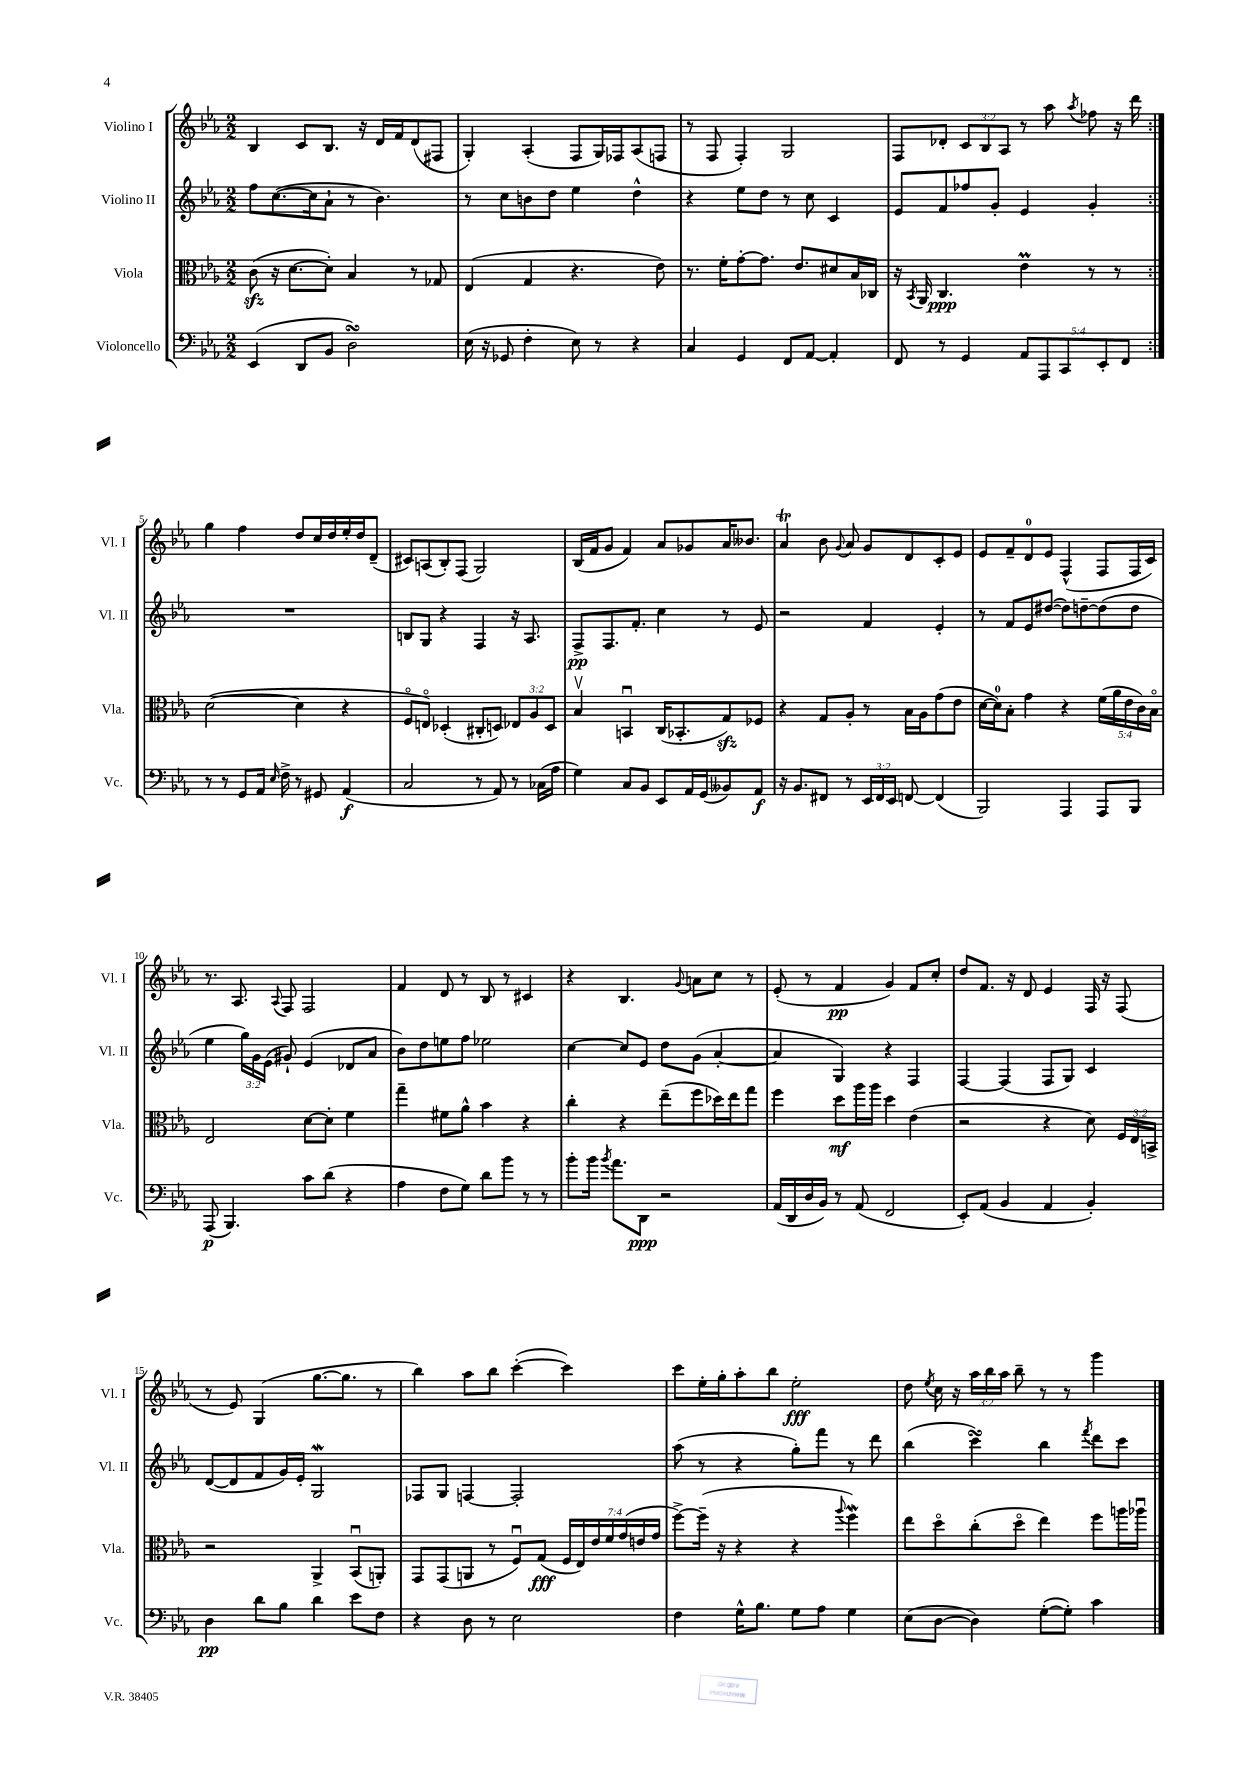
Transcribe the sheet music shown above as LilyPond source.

<<
\new StaffGroup <<
\new Staff = "s0" \with { instrumentName = "Violino I" shortInstrumentName = "Vl. I" } {
    \clef treble \key ees \major \numericTimeSignature \time 2/2 \override Staff.TupletNumber.text = #tuplet-number::calc-fraction-text
    \autoBeamOff \repeat volta 2 { bes4 c'8[ bes8.] r16 d'16[ f'16 d'8( fis8] |
    g4-.) aes4-.( f8[ g16) fes16 aes8( f8] |
    r8 f8 f4-.) g2 |
    f8[ des'8]-. \tuplet 3/2 { c'8[ bes8 aes8] } r8 aes''8 \acciaccatura { aes''8 } fes''8 r16 d'''16 | }
    g''4 f''4 d''8[ c''16 d''16 ees''16-. d''16 d'8]--( |
    cis'8[) a8( bes8-.) f8]( g2) |
    bes16[( f'16 g'8] f'4) aes'8[ ges'8 aes'16 beses'8.] |
    aes'4\trill bes'8 \appoggiatura { g'8 } aes'8 g'8[ d'8 c'8-. ees'8] |
    ees'8[ f'8-- d'8-0 ees'8] f4-^( f8[ f16 c'16]) |
    r8. aes8. \appoggiatura { aes8 } f8 f2 |
    f'4 d'8 r8 bes8 r8 cis'4 |
    r4 bes4. \appoggiatura { g'8 } a'8[ c''8] r8 |
    ees'8-.( r8 f'4\pp g'4) f'8[ c''8]-. |
    d''8[ f'8.] r16 d'8 ees'4 f16 r16 f8( |
    r8 ees'8) g4( g''8.[~ g''8.] r8 |
    bes''4) aes''8[ bes''8] c'''4~-.( c'''4) |
    c'''8[ ees''16-. g''16-. aes''8-. bes''8] ees''2-.\fff |
    d''8 \acciaccatura { ees''8 } c''16 r16 \tuplet 3/2 { aes''16[ bes''16 aes''16] } bes''8-- r8 r8 g'''4 \bar "|." |
}
\new Staff = "s1" \with { instrumentName = "Violino II" shortInstrumentName = "Vl. II" } {
    \clef treble \key ees \major \numericTimeSignature \time 2/2 \override Staff.TupletNumber.text = #tuplet-number::calc-fraction-text
    \autoBeamOff \repeat volta 2 { f''8[ c''8.~( c''16 aes'8]-! r8 bes'4.) |
    r8 c''8[ b'8 d''8] ees''4 d''4-^ |
    r4 ees''8[ d''8] r8 c''8 c'4 |
    ees'8[ f'8 fes''8 g'8]-. ees'4 g'4-. | }
    R1 |
    b8[ g8] r4 f4 r16 aes8. |
    f8[->\pp f8. f'8.]-. c''4 r8 ees'8 |
    r2 f'4 ees'4-. |
    r8 f'8[ ees'8 dis''8]~( dis''8[) d''8~-- d''8( d''8] |
    ees''4 \tuplet 3/2 { g''16[) g'16 ees'16]( } gis'8-!) ees'4( des'8[ aes'8] |
    bes'8[) d''8 e''8 f''8] ees''2 |
    c''4~ c''8[ ees'8] d''8[ g'8]( aes'4~-. |
    aes'4 g4) r4 f4 |
    f4~ f4( f8[ g8]) c'4 |
    d'8[~( d'8 f'8 g'16) ees'16]-. g2\mordent |
    fes8[ g8] f4~ f2-. |
    aes''8( r8 r4 g''8[-.) f'''8] r8 d'''8 |
    bes''4( c'''4\turn) bes''4 \acciaccatura { f'''8 } d'''8[ c'''8] \bar "|." |
}
\new Staff = "s2" \with { instrumentName = "Viola" shortInstrumentName = "Vla." } {
    \clef alto \key ees \major \numericTimeSignature \time 2/2 \override Staff.TupletNumber.text = #tuplet-number::calc-fraction-text
    \autoBeamOff \repeat volta 2 { c'8\sfz( r16 d'8.[~ d'8]-.) bes4 r8 ges8 |
    ees4( g4 r4. ees'8) |
    r8. f'16[-. g'8~-. g'8.] ees'8.[ dis'8 bes16 ces16] |
    r16 \acciaccatura { bes,8 } aes,16 c4.\ppp ees'4\prall r8 r8 | }
    d'2~( d'4 r4 |
    f8[\flageolet e8]\flageolet) des4-.( cis8[-. d8]) \tuplet 3/2 { ees8[ aes8 d8] } |
    bes4\upbow b,4\downbow c16[( bes,8.-. g8\sfz) fes8] |
    r4 g8[ aes8]-. r8 bes16[ aes16 g'8( ees'8] |
    d'16[~ d'16-0) bes8]-. g'4 r4 \tuplet 5/4 { f'16[( aes'16 ees'16 c'16) bes16]\flageolet } |
    ees2 d'8[~ d'8]-. f'4 |
    g''4-- fis'8[ aes'8]-^ bes'4 r4 |
    c''4-. r4 ees''8[--( f''8 des''16) ees''16 g''8] |
    f''4 d''8[\mf aes''16 aes''16] d''4 ees'4( |
    r2 r4 d'8) \tuplet 3/2 { f16[ ees16 b,16]-> } |
    r2 aes,4-> bes,8[\downbow( a,8]-.) |
    g,8[ g,8( a,8] r8 f8[\downbow) g8]\fff( \tuplet 7/4 { f16[ ees16) ees'16 f'16 g'16( e'16 g'16] } |
    f''8[~->) f''16]--( r16 r4 r4 \appoggiatura { aes''8 } f''4\mordent) |
    ees''8[ d''8\flageolet c''8-.( d''8]\flageolet ees''4) f''8[ a''16 aes''16]\downbow \bar "|." |
}
\new Staff = "s3" \with { instrumentName = "Violoncello" shortInstrumentName = "Vc." } {
    \clef bass \key ees \major \numericTimeSignature \time 2/2 \override Staff.TupletNumber.text = #tuplet-number::calc-fraction-text
    \autoBeamOff \repeat volta 2 { ees,4( d,8[ bes,8] d2\turn) |
    ees16( r16 ges,8 f4-. ees8) r8 r4 |
    c4 g,4 f,8[ aes,8]~ aes,4-. |
    f,8 r8 g,4 \tuplet 5/4 { aes,8[ aes,,8 c,8 ees,8-. f,8] } | }
    r8 r8 g,8[ aes,16] \grace { ees16 } f16-> r8 gis,8 aes,4\f( |
    c2 r8 aes,8) r8 ces16[( aes16] |
    g4) c8[ bes,8] ees,8[ aes,16 g,16( beses,8) aes,8]\f |
    r16 bes,8.[ fis,8] r8 \tuplet 3/2 { ees,16[ fis,16 ees,16] } f,8~ f,4( |
    bes,,2) aes,,4 aes,,8[ bes,,8] |
    aes,,8\p( bes,,4.) c'8[ d'8]( r4 |
    aes4 f8[ g8]) d'8[ bes'8] r8 r8 |
    bes'8[-. bes'16] \acciaccatura { bes'8 } aes'8.[ d,8]\ppp r2 |
    aes,16[( d,16 d16 bes,16]) r8 aes,8( f,2 |
    ees,8[-.) aes,8]( bes,4 aes,4 bes,4-.) |
    d4\pp d'8[ bes8] d'4 ees'8[ f8] |
    r4 d8 r8 ees2 |
    f4 g16[-^ bes8.] g8[ aes8] g4 |
    ees8[( d8]~ d4) g8[~-.( g8]-.) c'4 \bar "|." |
}
>>
>>
